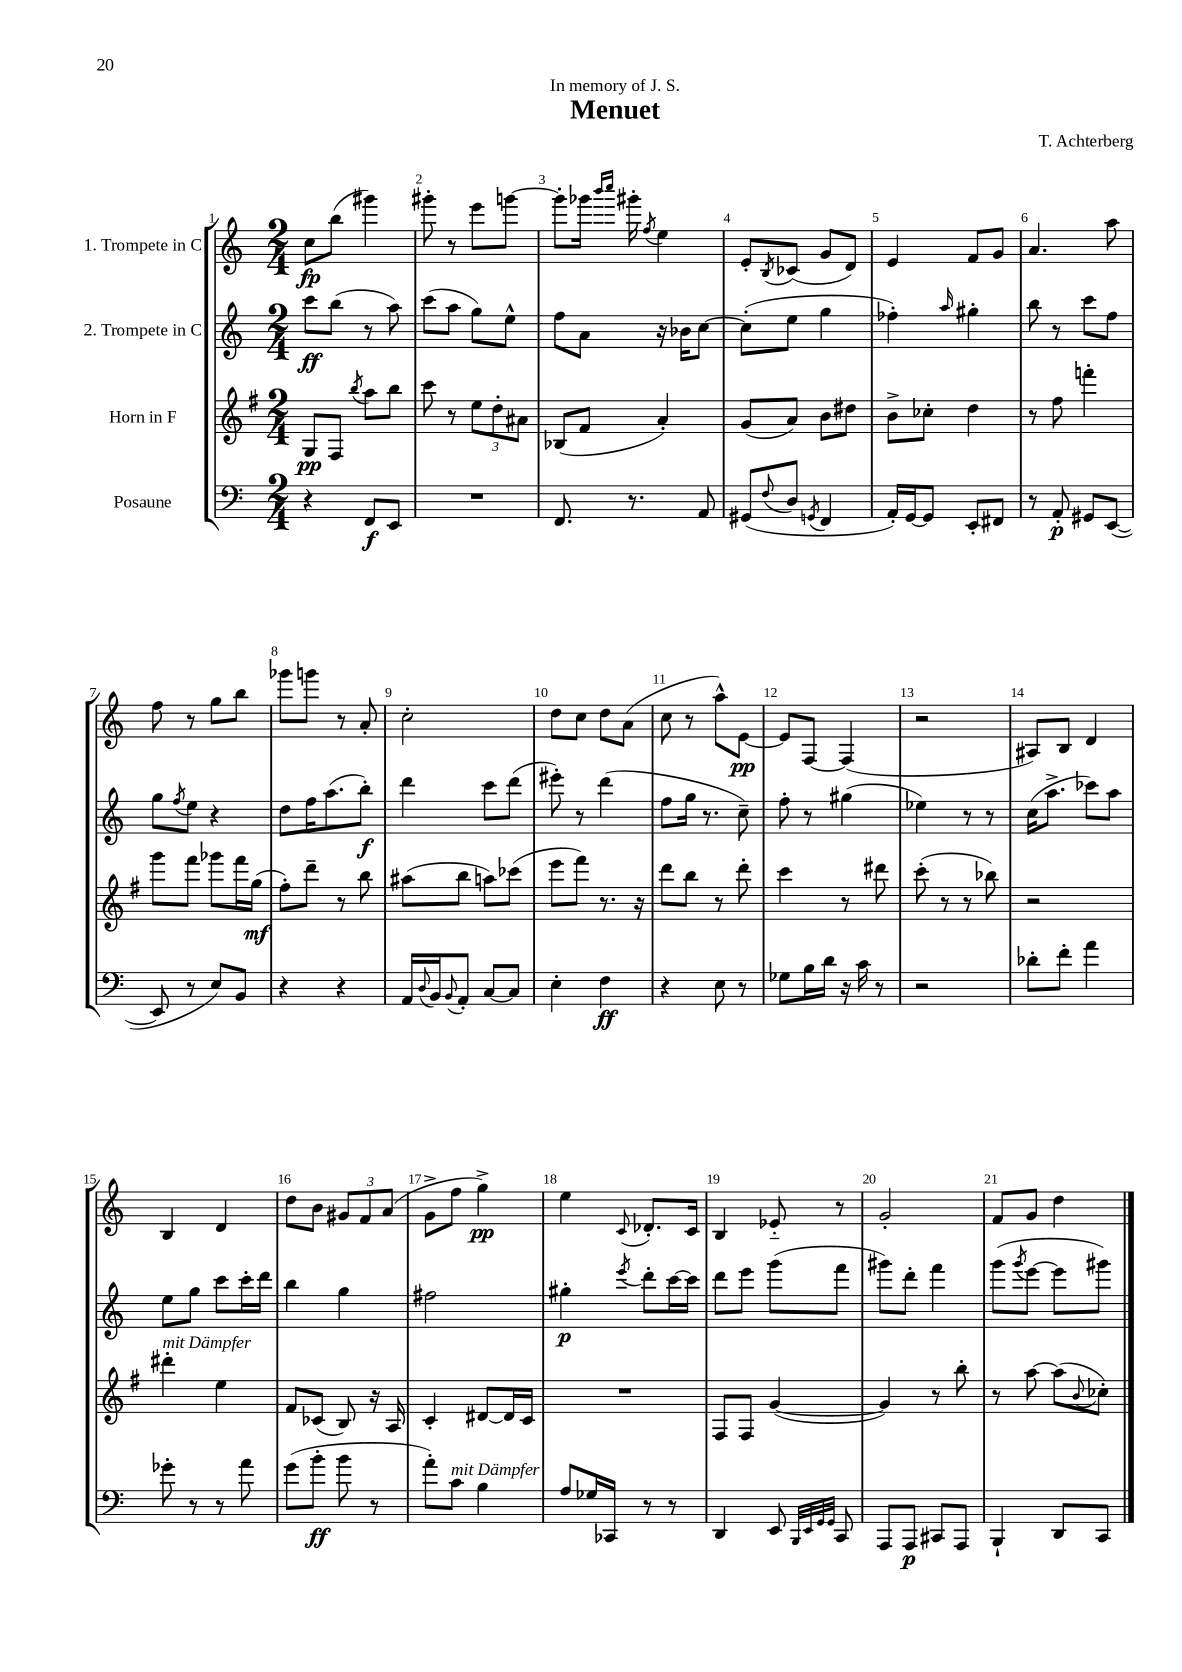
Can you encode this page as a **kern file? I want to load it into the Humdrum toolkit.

**kern	**kern	**kern	**kern
*staff4	*staff3	*staff2	*staff1
*clefF4	*clefG2	*clefG2	*clefG2
*k[]	*k[f#]	*k[]	*k[]
*M2/4	*M2/4	*M2/4	*M2/4
4r	8G/L	8ccc\L	8cc\L
.	8F#/J	(8bb\J	(8bb\J
.	8qbb/	.	.
8FF/L	8aa\L	8r	4ggg#\)
8EE/J	8bb\J	8aa\)	.
=	=	=	=
2r	8ccc\	(8ccc\L	8ggg#'\
.	8r	8aa\J	8r
.	12ee\L	8gg\L)	8eee\L
.	12dd'\	.	.
.	.	8ee^^\J	[8ggg\J
.	12a#\J	.	.
=	=	=	=
8.FF/	(8B-/L	8ff\L	8ggg'\]L
.	8f#/J	8a\J	16ggg-\Jk
.	.	.	16qqbbb/LL
.	.	.	16qqcccc/JJ
8.r	.	.	16ggg#'\
.	.	.	8qff/
.	4a'/)	16r	4ee\
.	.	16b-\LK	.
8AA/	.	[8cc\J	.
=	=	=	=
(8GG#/L	(8g/L	(8cc'\]L	8e'/L
8qqF/	.	.	8qB/
8D/J	8a/J)	8ee\J	(8c-/J
8qGG/	.	.	.
4FF/	8b\L	4gg\	8g/L
.	8dd#\J	.	8d/J)
=	=	=	=
16AA'/LL)	8b^\L	4ff-'\)	4e/
[16GG/J	.	.	.
8GG/]J	8cc-'\J	.	.
.	.	16qqaa/	.
8EE'/L	4dd\	4gg#'\	8f/L
8FF#/J	.	.	8g/J
=	=	=	=
8r	8r	8bb\	4.a/
8AA'/	8ff#\	8r	.
8GG#/L	4fff'\	8ccc\L	.
([8EE/J	.	8ff\J	8aa\
=	=	=	=
8EE/]	8ggg\L	8gg\L	8ff\
.	.	8qff/	.
8r	8fff#\J	8ee\J	8r
8E/L)	8ggg-\L	4r	8gg\L
8BB/J	16fff#\L	.	8bb\J
.	(16gg\JJ	.	.
=	=	=	=
4r	8ff#'\L)	8dd\L	8ggg-\L
.	8ddd~\J	16ff\K	8ggg\J
.	.	(8.aa\	.
4r	8r	.	8r
.	8bb\	8bb'\J)	8a'/
=	=	=	=
16AA/LL	(8aa#\L	4ddd\	2cc'\
8qqD/	.	.	.
16BB/J	.	.	.
8qqBB/	.	.	.
8AA'/J	8bb\J	.	.
[8C/L	8aa\L)	8ccc\L	.
8C/]J	(8ccc-\J	(8ddd\J	.
=	=	=	=
4E'\	8eee\L	8eee#'\)	8dd\L
.	8fff#\J)	8r	8cc\J
4F\	8.r	(4ddd\	8dd\L
.	.	.	(8a\J
.	16r	.	.
=	=	=	=
4r	8ddd\L	8ff\L	8cc\
.	8bb\J	16gg\Jk	8r
.	.	8.r	.
8E\	8r	.	8aa^^\L)
8r	8ddd'\	8cc~\)	[8e\J
=	=	=	=
8G-\L	4ccc\	8ff'\	8e/]L
16B\L	.	8r	[8F/J
16d\JJ	.	.	.
16r	8r	(4gg#\	(4F/]
16c\	.	.	.
8r	8ddd#\	.	.
=	=	=	=
2r	(8ccc'\	4ee-\)	2r
.	8r	.	.
.	8r	8r	.
.	8bb-\)	8r	.
=	=	=	=
8d-'\L	2r	(16cc\LK	8A#/L)
.	.	8.aa^\J	.
8f'\J	.	.	8B/J
4a\	.	8ccc-\L)	4d/
.	.	8aa\J	.
=	=	=	=
8g-'\	4ddd#'\	8ee\L	4B/
8r	.	8gg\J	.
8r	4ee\	8ccc\L	4d/
8a\	.	16ccc'\L	.
.	.	16ddd\JJ	.
=	=	=	=
(8g\L	8f#/L	4bb\	8dd\L
8b'\J	(8c-/J	.	8b\J
8b\	8B/)	4gg\	12g#/L
.	.	.	12f/
8r	16r	.	.
.	.	.	(12a/J
.	16A/	.	.
=	=	=	=
8a'\L)	4c'/	2ff#\	8g^\L
8c\J	.	.	8ff\J
4B\	[8d#/L	.	4gg^\)
.	16d#/]L	.	.
.	16c/JJ	.	.
=	=	=	=
8A/L	2r	4gg#'\	4ee\
16G-/L	.	.	.
16CC-/JJ	.	.	.
.	.	8qeee/	8qqc/
8r	.	8ddd'\L	8.d-'/L
8r	.	[16ccc\L	.
.	.	16ccc\]JJ	16c/Jk
=	=	=	=
4DD/	8F#/L	8ddd\L	4B/
.	8F#/J	8eee\J	.
8EE/	([4g/	(8ggg\L	8e-'~/
32qqBBB/LLL	.	.	.
32qqEE/	.	.	.
32qqGG/	.	.	.
32qqGG/JJJ	.	.	.
8CC/	.	8fff\J	8r
=	=	=	=
8AAA/L	4g/])	8ggg#\L)	2g'/
8AAA/J	.	8ddd'\J	.
8CC#/L	8r	4fff\	.
8AAA/J	8bb'\	.	.
=	=	=	=
4BBB`/	8r	(8ggg\L	8f/L
.	.	8qggg/	.
.	[8aa\	[8eee\J	8g/J
8DD/L	(8aa\]L	8eee\]L	4dd\
.	8qqb/	.	.
8CC/J	8cc-'\J)	8ggg#\J)	.
==	==	==	==
*-	*-	*-	*-
